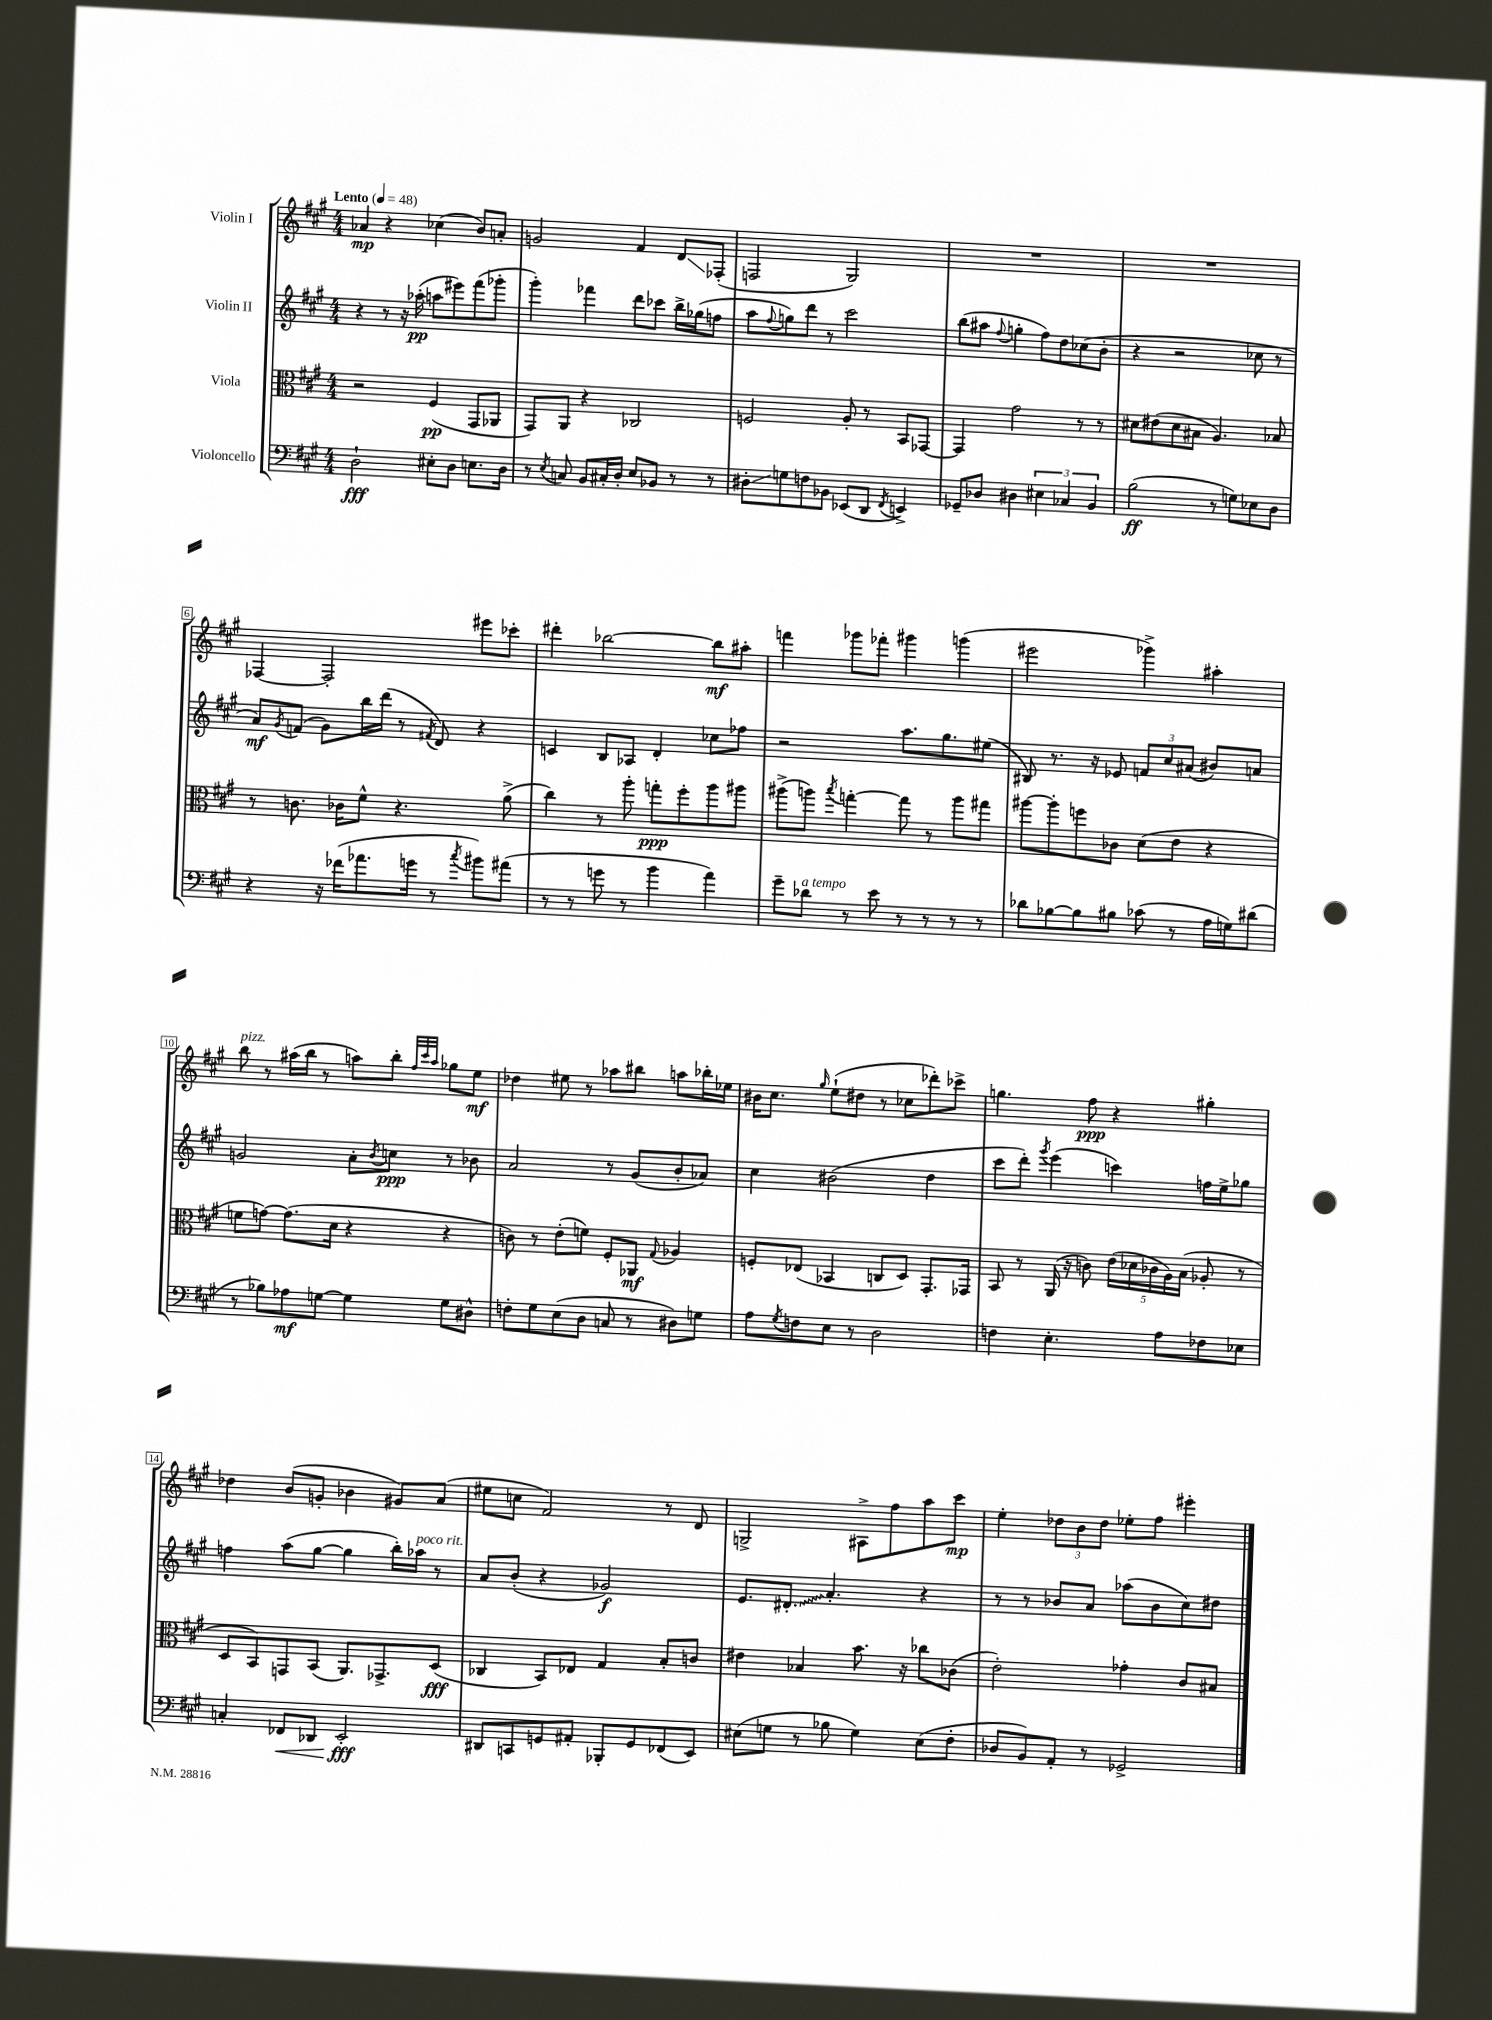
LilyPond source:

<<
\new StaffGroup <<
\new Staff = "s0" \with { instrumentName = "Violin I" } {
    \clef treble \key a \major \numericTimeSignature \time 4/4 \tempo "Lento" 4 = 48
    aes'4\mp r4 ces''4( b'8) a'8-. |
    g'2 fis'4 d'8\glissando fes8-.( |
    f2 gis2) |
    R1 |
    R1 |
    fes4~ fes2-. eis'''8 ces'''8-. |
    dis'''4-. bes''2~ bes''8\mf ais''8-. |
    f'''4 ges'''8 fes'''8-. gis'''4 g'''4( |
    eis'''2 ges'''4->) ais''4-. |
    b''8^\markup { \italic "pizz." } r8 ais''16( b''16 r8 a''8) b''8-. \grace { fis''32 cis'''32 a''32 } ges''8 e''8\mf |
    des''4 eis''8 r8 aes''8 bis''8 a''8 bes''16-. ees''16 |
    bis'16 cis''8. \grace { gis''16 } e''8-!( dis''8 r8 ces''8 des'''8-.) ces'''8-> |
    g''4. fis''8\ppp r4 gis''4-. |
    des''4 b'8( g'8-. bes'4 gis'8) a'8( |
    eis''8 c''8 fis'2) r8 d'8 |
    g2-> ais8-> fis''8 a''8 cis'''8\mp |
    e''4-. \tuplet 3/2 { des''8 b'8 des''8 } ees''8-. fis''8 eis'''4-. \bar "|." |
}
\new Staff = "s1" \with { instrumentName = "Violin II" } {
    \clef treble \key a \major \numericTimeSignature \time 4/4
    r4 r8 r16 aes''16-.\pp( a''8 eis'''8) fis'''8( ges'''8-. |
    gis'''4-.) fes'''4 d'''8 ces'''8 b''16-> ges''16( f''8 |
    a''8 \appoggiatura { fis''8 } g''8) d'''8 r8 cis'''2 |
    b''8( ais''8 \appoggiatura { fis''8 } g''4-. fis''8) d''8 ces''8( b'8-. |
    r4 r2 ces''8 r8 |
    a'8\mf) \acciaccatura { gis'8 } f'8( gis'8) b''16 d'''16( r8 \acciaccatura { fis'8 } d'8) r4 |
    c'4 b8 aes8 d'4-. ces''8 fes''8 |
    r2 a''8. gis''8. eis''8( |
    bis8) r8. r16 ees'8 \tuplet 3/2 { f'8 cis''8 ais'8( } bis'8) a'8 |
    g'2 a'8-. \acciaccatura { b'8 } c''8\ppp r8 bes'8 |
    a'2 r8 gis'8( b'8-. aes'8) |
    cis''4 bis'2( d''4 |
    cis'''8 d'''8-.) \acciaccatura { gis'''8 } e'''4( c'''4) f''16 e''16-> ges''8 |
    f''4 a''8( gis''8~ gis''4 b''16-.) aes''16^\markup { \italic "poco rit." } r8 |
    a'8 b'8-.( r4 ges'2\f) |
    e'8. \once \override Glissando.style = #'zigzag dis'8.-.\glissando a'4.-. r4 |
    r8 r8 bes'8 a'8 aes''8( bes'8 cis''8) dis''8 \bar "|." |
}
\new Staff = "s2" \with { instrumentName = "Viola" } {
    \clef alto \key a \major \numericTimeSignature \time 4/4
    r2 fis4\pp( gis,8 aes,8 |
    gis,8) a,8 r4 ces2 |
    f2 a8-. r8 b,8 ges,8~ |
    ges,4 gis'2 r8 r8 |
    dis'8 eis'8( dis'8 bis8 a4.) bes8 |
    r8 c'8. ces'16 fis'8-^ r4. a'8->( |
    cis''4) r8 a''8-. g''8-.\ppp fis''8-. a''8 ais''8 |
    ais''8->( a''8) \acciaccatura { b''8 } g''4~-. g''8 r8 a''8 gis''8 |
    ais''8~ ais''8-. f''8 ces'8 d'8( e'8 r4 |
    f'8 g'8~) g'8.( d'16 r4 r4 |
    c'8) r8 e'8-.( f'8) fis8-. aes,8\mf \appoggiatura { gis8 } aes4 |
    f8-. ees8( bes,4 c8 d8) gis,8.-. ges,16 |
    b,8 r8 a,16( r16 c'8) \tuplet 5/4 { e'16( des'16 ces'16 a16) b16( } aes8-. r8 |
    d8 b,8) g,8 b,8( a,8.) ges,8.-> d8\fff( |
    ces4 b,8) ees8 gis4 b8-. c'8 |
    eis'4 bes4 b'8. r16 ces''8 ces'8( |
    e'2-.) ges'4-. cis'8 bis8 \bar "|." |
}
\new Staff = "s3" \with { instrumentName = "Violoncello" } {
    \clef bass \key a \major \numericTimeSignature \time 4/4
    d2-!\fff eis8-. d8 e8. d16 |
    r8 \acciaccatura { e8 } c8 b,8 cis16-. d16-. e8 bes,8 r8 r8 |
    dis8-.\glissando g8 f8 bes,8 ees,8( d,8 \acciaccatura { fis,8 } e,4->) |
    ges,8-- des8 dis4 \tuplet 3/2 { eis4 ces4 b,4 } |
    b2\ff( r8 g8) ees8 d8 |
    r4 r16 fes'16( aes'8. g'16 r8 \acciaccatura { cis''8 } bis'8) ais'8( |
    r8 r8 g'8 r8 b'4 a'4) |
    gis'8-- des'8^\markup { \italic "a tempo" } r8 e'8 r8 r8 r8 r8 |
    des'8 bes8~ bes8 bis8 ces'8( r8 a16 g16) dis'8( |
    r8 bes8) aes8\mf g8~ g4 g8 dis8-^ |
    f8-. gis8 e8( d8 c8 r8 dis8) g8 |
    a8 \acciaccatura { gis8 } f8 e8 r8 d2 |
    f4 e4.-. a8 fes8 ees8 |
    c4-. fes,8\< des,8 e,2-.\fff\! |
    dis,8 c,8 g,8 ais,8-. bes,,8-. g,8 fes,8( e,8) |
    eis8( g8 r8 bes8 g4) eis8( fis8-. |
    des8 b,8) a,8-. r8 ges,2-> \bar "|." |
}
>>
>>
\layout { \context { \Score \override BarNumber.stencil = #(make-stencil-boxer 0.1 0.3 ly:text-interface::print) } }
